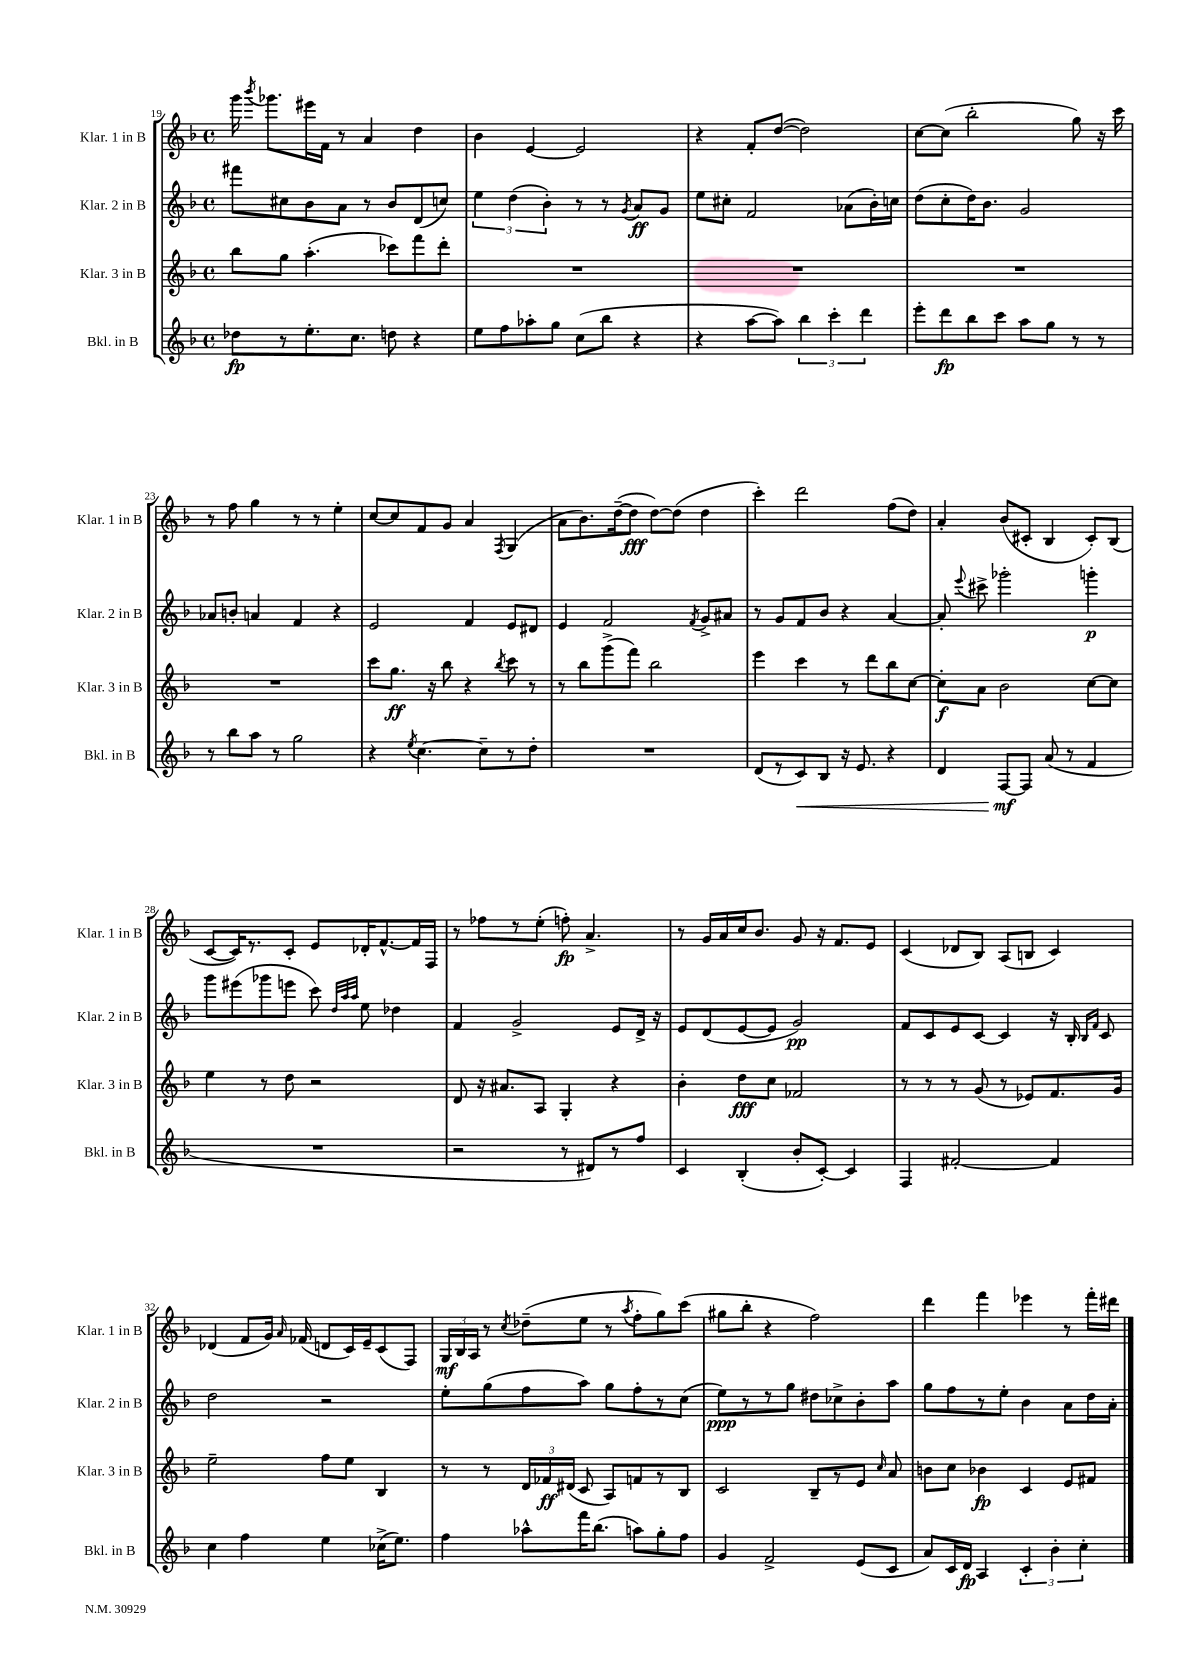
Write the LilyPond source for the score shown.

<<
\new StaffGroup <<
\new Staff = "s0" \with { instrumentName = "Klar. 1 in B" shortInstrumentName = "Klar. 1 in B" } {
    \clef treble \key f \major \defaultTimeSignature \time 4/4
    \autoBeamOff g'''16 \acciaccatura { bes'''8 } ges'''8.[ eis'''16 f'16] r8 a'4 d''4 |
    bes'4 e'4~ e'2 |
    r4 f'8[-. d''8]~( d''2) |
    c''8[~ c''8]( bes''2-. g''8) r16 c'''16 |
    r8 f''8 g''4 r8 r8 e''4-. |
    c''8[~ c''8 f'8 g'8] a'4 \acciaccatura { f8 } g4( |
    a'8[ bes'8.) d''16~--( d''8]\fff d''8[~) d''8]( d''4 |
    c'''4-.) d'''2 f''8[( d''8]) |
    a'4-. bes'8[( cis'8]-. bes4 cis'8[-.) bes8]( |
    c'8[~ c'16) r8. c'8]-. e'8[ des'16-. f'8.~-^ f'16 f16] |
    r8 fes''8[ r8 e''8]-.( f''8-.\fp) a'4.-> |
    r8 g'16[ a'16 c''16 bes'8.] g'8 r16 f'8.[ e'8] |
    c'4( des'8[ bes8]) a8[( b8] c'4) |
    des'4( f'8[ g'16]) \grace { a'16 } fes'16( d'8[ c'16) e'16-- c'8( f8]) |
    \tuplet 3/2 { g16[\mf bes16 a16] } r8 \acciaccatura { c''8 } des''8[--( e''8] r8 \acciaccatura { a''8 } f''8[-. g''8) c'''8]( |
    gis''8[ bes''8]-. r4 f''2) |
    d'''4 f'''4 ees'''4 r8 f'''16[-. dis'''16] \bar "|." |
}
\new Staff = "s1" \with { instrumentName = "Klar. 2 in B" shortInstrumentName = "Klar. 2 in B" } {
    \clef treble \key f \major \defaultTimeSignature \time 4/4
    \autoBeamOff fis'''8[ cis''8 bes'8 a'8] r8 bes'8[ d'8( c''8]) |
    \tuplet 3/2 { e''4 d''4( bes'4-.) } r8 r8 \acciaccatura { g'8 } a'8[\ff g'8] |
    e''8[ cis''8]-. f'2 aes'8[( bes'16-.) c''16] |
    d''8[( c''8-. d''16) bes'8.] g'2 |
    aes'8[ b'8]-. a'4 f'4 r4 |
    e'2 f'4 e'8[ dis'8] |
    e'4 f'2 \acciaccatura { f'8 } g'8[-> ais'8] |
    r8 g'8[ f'8 bes'8] r4 a'4~ |
    a'8-. \appoggiatura { e'''8 } cis'''8-> ges'''2-. g'''4-.\p |
    g'''8[ eis'''8( ges'''8 e'''8] c'''8) \grace { d''32[ a''32 a''32] } e''8 des''4 |
    f'4 g'2-> e'8[ d'16]-> r16 |
    e'8[ d'8( e'8~ e'8] g'2\pp) |
    f'8[ c'8 e'8 c'8]~ c'4 r16 bes16-. \grace { bes16[ f'16] } c'8 |
    d''2 r2 |
    e''8[-. g''8( f''8 a''8]) g''8[ f''8-. r8 c''8]( |
    e''8[\ppp) r8 r8 g''8] dis''8[ ces''8-> bes'8-. a''8] |
    g''8[ f''8 r8 e''8]-. bes'4 a'8[ d''16 a'16]-. \bar "|." |
}
\new Staff = "s2" \with { instrumentName = "Klar. 3 in B" shortInstrumentName = "Klar. 3 in B" } {
    \clef treble \key f \major \defaultTimeSignature \time 4/4
    \autoBeamOff bes''8[ g''8] a''4.-.( ces'''8[) f'''8 d'''8]-. |
    R1 |
    R1 |
    R1 |
    R1 |
    c'''8[ g''8.]\ff r16 bes''8 r4 \acciaccatura { bes''8 } c'''8 r8 |
    r8 bes''8[ g'''8->( f'''8]) bes''2 |
    e'''4 c'''4 r8 d'''8[ bes''8 c''8]~ |
    c''8[-.\f a'8] bes'2 c''8[~ c''8] |
    e''4 r8 d''8 r2 |
    d'8 r16 ais'8.[ a8] g4-. r4 |
    bes'4-. d''8[\fff c''8] fes'2 |
    r8 r8 r8 g'8( r8 ees'8[) f'8. g'16] |
    e''2-- f''8[ e''8] bes4 |
    r8 r8 \tuplet 3/2 { d'16[ fes'16\ff dis'16]( } c'8 a8[) f'8 r8 bes8] |
    c'2 bes8[-- r8 e'8] \grace { c''16 } a'8 |
    b'8[ c''8] bes'4\fp c'4 e'8[ fis'8] \bar "|." |
}
\new Staff = "s3" \with { instrumentName = "Bkl. in B" shortInstrumentName = "Bkl. in B" } {
    \clef treble \key f \major \defaultTimeSignature \time 4/4
    \autoBeamOff des''8[\fp r8 e''8.-. c''8.] d''8 r4 |
    e''8[ f''8 aes''8-. g''8] c''8[( bes''8] r4 |
    r4 a''8[~ a''8]) \tuplet 3/2 { bes''4 c'''4-. d'''4 } |
    e'''8[-. d'''8\fp bes''8 c'''8] a''8[ g''8] r8 r8 |
    r8 bes''8[ a''8] r8 g''2 |
    r4 \acciaccatura { e''8 } c''4.~ c''8[-- r8 d''8]-. |
    R1 |
    d'8[( r8 c'8\<) bes8] r16 e'8. r4 |
    d'4 f8[~\mf\! f8] a'8( r8 f'4 |
    R1 |
    r2 r8 dis'8[) r8 f''8] |
    c'4 bes4-.( bes'8[-. c'8]~-.) c'4 |
    f4 fis'2~-. fis'4 |
    c''4 f''4 e''4 ces''16[->( e''8.]) |
    f''4 aes''8[-^ f'''16 bes''8.]( a''8[) g''8-. f''8] |
    g'4 f'2-> e'8[( c'8] |
    a'8[) c'16 d'16]\fp a4 \tuplet 3/2 { c'4-. bes'4-. c''4-. } \bar "|." |
}
>>
>>
\layout { \context { \Score currentBarNumber = #19 } }
